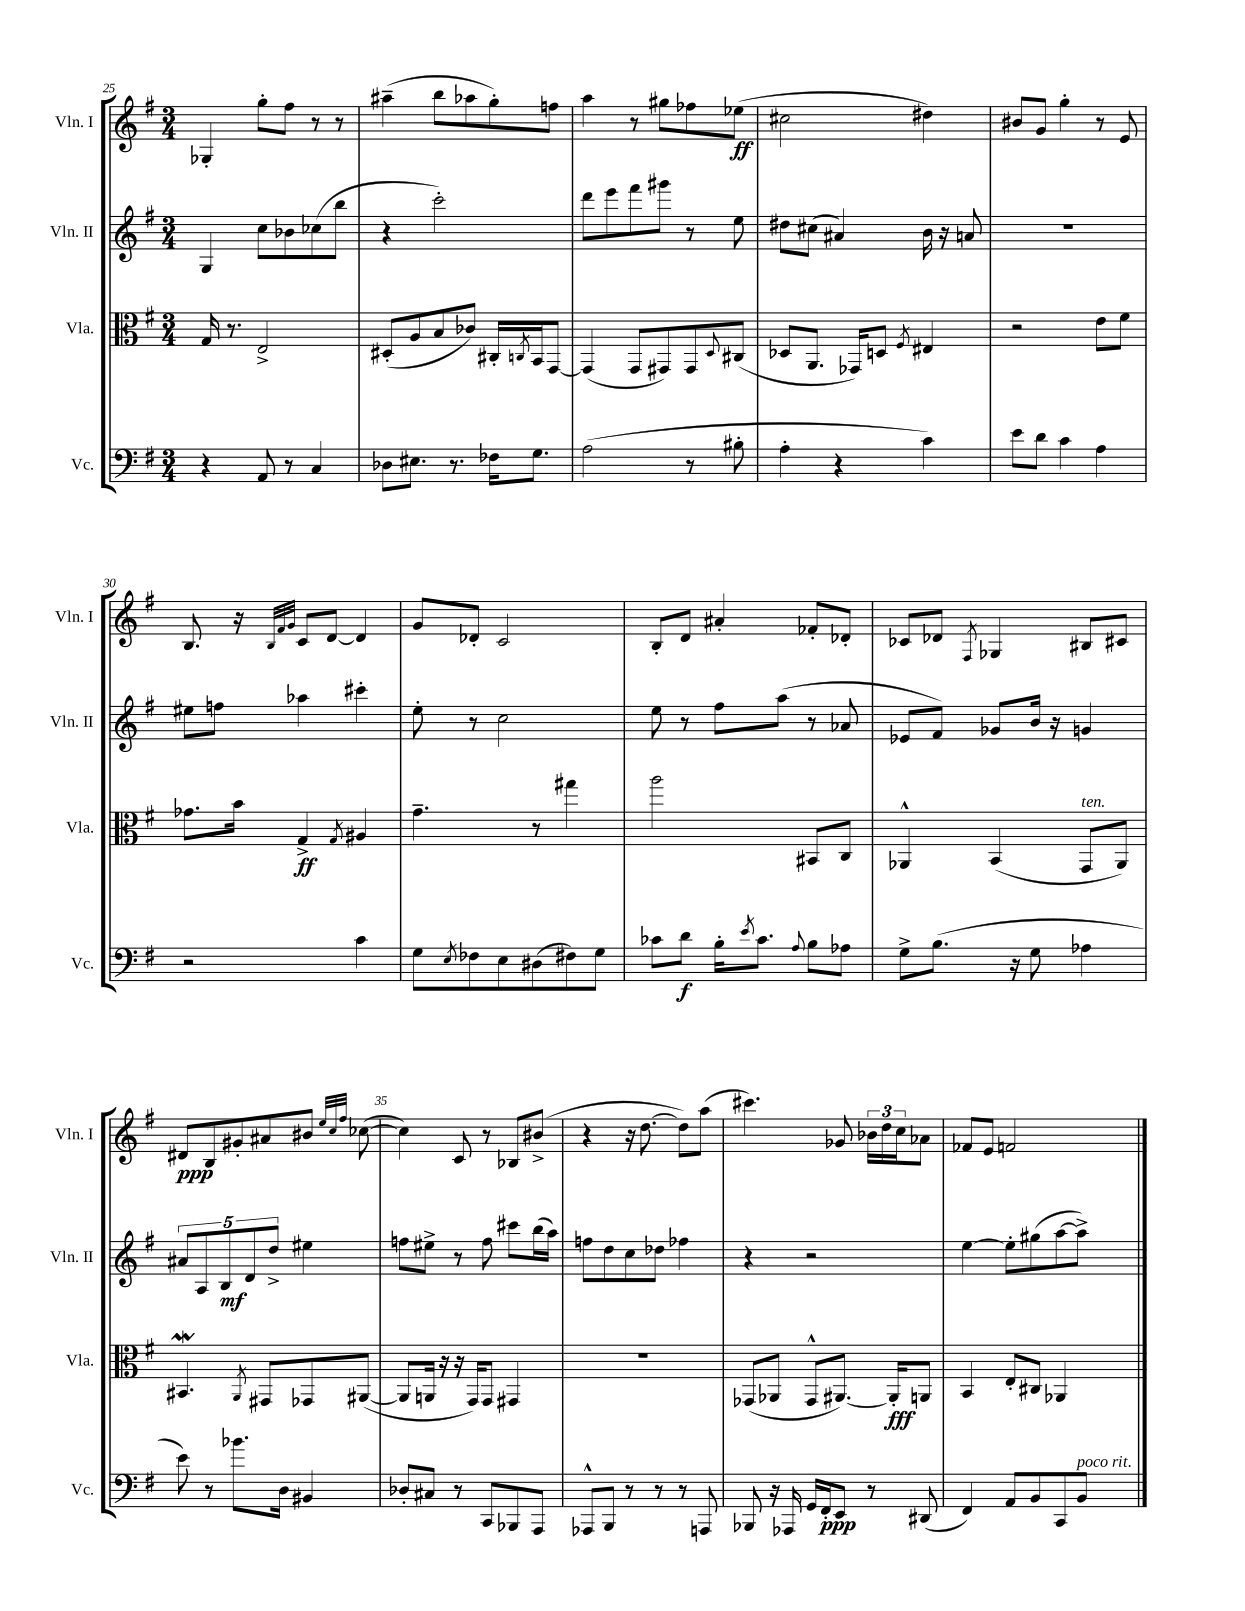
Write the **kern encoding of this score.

**kern	**dynam	**kern	**dynam	**kern	**dynam	**kern	**dynam
*part4	*part4	*part3	*part3	*part2	*part2	*part1	*part1
*staff4	*staff4	*staff3	*staff3	*staff2	*staff2	*staff1	*staff1
*I"Vc.	*	*I"Vla.	*	*I"Vln. II	*	*I"Vln. I	*
*I'Vc.	*	*I'Vla.	*	*I'Vln. II	*	*I'Vln. I	*
*clefF4	*	*clefC3	*	*clefG2	*	*clefG2	*
*k[f#]	*	*k[f#]	*	*k[f#]	*	*k[f#]	*
*M3/4	*	*M3/4	*	*M3/4	*	*M3/4	*
=25	=25	=25	=25	=25	=25	=25	=25
4r	.	16G/	.	4G/	.	4G-X'/	.
.	.	8.r	.	.	.	.	.
8AA/	.	2E^/	.	8cc\L	.	8gg'\L	.
8r	.	.	.	8b-X\	.	8ff#\J	.
4C/	.	.	.	(8cc-X\	.	8r	.
.	.	.	.	8bb\J	.	8r	.
=26	=26	=26	=26	=26	=26	=26	=26
8D-X\L	.	(8D#X'/L	.	4r	.	(4aa#X~\	.
8.E#X\J	.	8A/	.	.	.	.	.
.	.	8B/	.	2ccc'\)	.	8bb\L	.
8.r	.	.	.	.	.	.	.
.	.	8c-X/J)	.	.	.	8aa-X\	.
16F-X\KL	.	16C#X'/LL	.	.	.	8gg'\)	.
.	.	8qCn/	.	.	.	.	.
8.G\J	.	16BB/J	.	.	.	.	.
.	.	[8GG/J	.	.	.	8ffn\J	.
=27	=27	=27	=27	=27	=27	=27	=27
(2A\	.	(4GG/]	.	8ddd\L	.	4aa\	.
.	.	.	.	8eee\	.	.	.
.	.	8GG/L	.	8fff#\	.	8r	.
.	.	8GG#X/)	.	8ggg#X\J	.	8gg#X\L	.
8r	.	8GG#/	.	8r	.	8ff-X\	.
.	.	8qqD/	.	.	.	.	.
8B#X'\	.	(8C#X/J	.	8ee\	.	(8ee-X\J	ff
=28	=28	=28	=28	=28	=28	=28	=28
4A'\	.	8D-X/L	.	8dd#X\L	.	2cc#X\	.
.	.	8.AA/J	.	(8cc#X\J	.	.	.
4r	.	.	.	4a#X/)	.	.	.
.	.	16GG-X/KL)	.	.	.	.	.
.	.	8Dn/J	.	.	.	.	.
.	.	8qF#/	.	.	.	.	.
4c\)	.	4E#X/	.	16b\	.	4dd#X\)	.
.	.	.	.	16r	.	.	.
.	.	.	.	8an/	.	.	.
=29	=29	=29	=29	=29	=29	=29	=29
8e\L	.	2r	.	2.r	.	8b#X/L	.
8d\J	.	.	.	.	.	8g/J	.
4c\	.	.	.	.	.	4gg'\	.
4A\	.	8e\L	.	.	.	8r	.
.	.	8f#\J	.	.	.	8e/	.
!!LO:LB:g=z
=30	=30	=30	=30	=30	=30	=30	=30
2r	.	8.g-X\L	.	8ee#X\L	.	8.B/	.
.	.	.	.	8ffn\J	.	.	.
.	.	16b\Jk	.	.	.	16r	.
.	.	.	.	.	.	32qqB/LLL	.
.	.	.	.	.	.	32qqf#/	.
.	.	.	.	.	.	32qqg/JJJ	.
.	.	4G^/	ff	4aa-X\	.	8c/L	.
.	.	.	.	.	.	[8d/J	.
.	.	8qG/	.	.	.	.	.
4c\	.	4A#X/	.	4ccc#X'\	.	4d/]	.
=31	=31	=31	=31	=31	=31	=31	=31
8G\L	.	4.g~\	.	8ee'\	.	8g/L	.
8qE/	.	.	.	.	.	.	.
8F-X\	.	.	.	8r	.	8d-X'/J	.
8E\	.	.	.	2cc\	.	2c/	.
(8D#X\	.	8r	.	.	.	.	.
8F#X\)	.	4gg#X\	.	.	.	.	.
8G\J	.	.	.	.	.	.	.
=32	=32	=32	=32	=32	=32	=32	=32
8c-X\L	.	2aa\	.	8ee\	.	8B'/L	.
8d\J	f	.	.	8r	.	8d/J	.
16B'\KL	.	.	.	8ff#\L	.	4a#X'/	.
8qe/	.	.	.	.	.	.	.
8.c-\J	.	.	.	.	.	.	.
.	.	.	.	(8aa\J	.	.	.
8qqA/	.	.	.	.	.	.	.
8B\L	.	8BB#X/L	.	8r	.	8f-X'/L	.
8A-X\J	.	8C/J	.	8a-X/	.	8d-X'/J	.
=33	=33	=33	=33	=33	=33	=33	=33
8G^\L	.	4AA-X^^/	.	8e-X/L	.	8c-X/L	.
(8.B\J	.	.	.	8f#/J)	.	8d-X/J	.
.	.	.	.	.	.	8qF#/	.
.	.	(4BB/	.	8g-X/L	.	4G-X/	.
16r	.	.	.	.	.	.	.
8G\	.	.	.	16b/Jk	.	.	.
.	.	.	.	16r	.	.	.
!	!	!LO:TX:a:i:t=ten.	!	!	!	!	!
4A-X\	.	8GG/L	.	4gn/	.	8B#X/L	.
.	.	8AA-/J)	.	.	.	8c#X/J	.
!!LO:LB:g=z
=34	=34	=34	=34	=34	=34	=34	=34
8e\)	.	4.BB#XW/	.	10a#X/L	.	8d#X/L	ppp
.	.	.	.	10A/	.	.	.
8r	.	.	.	.	.	8B/	.
.	.	.	.	10B/	mf	.	.
8.b-X\L	.	.	.	.	.	8g#X'/	.
.	.	.	.	10d/	.	.	.
.	.	8qAA/	.	.	.	.	.
.	.	8GG#X/L	.	.	.	8a#X/	.
.	.	.	.	10dd^/J	.	.	.
16D\Jk	.	.	.	.	.	.	.
4BB#X/	.	8GG-X/	.	4ee#X\	.	8b#X/J	.
.	.	.	.	.	.	32qqee/LLL	.
.	.	.	.	.	.	32qqcc/	.
.	.	.	.	.	.	32qqff#/JJJ	.
.	.	([8AA#X/J	.	.	.	([8cc-X\	.
=35	=35	=35	=35	=35	=35	=35	=35
8D-X'/L	.	8AA#/L]	.	8ffn\L	.	4cc-\])	.
8C#X/J	.	16AAn/Jk	.	8ee#X^\J	.	.	.
.	.	16r	.	.	.	.	.
8r	.	16r	.	8r	.	8c/	.
.	.	16GG/KL)	.	.	.	.	.
8CC/L	.	8GG/J	.	8ff\	.	8r	.
8BBB-X/	.	4GG#X/	.	8ccc#X\L	.	8B-X/L	.
8AAA/J	.	.	.	(16bb\L	.	(8b#X^/J	.
.	.	.	.	16aa\JJ)	.	.	.
=36	=36	=36	=36	=36	=36	=36	=36
8AAA-X^^/L	.	2.r	.	8ffn\L	.	4r	.
8BBB/J	.	.	.	8dd\	.	.	.
8r	.	.	.	8cc\	.	16r	.
.	.	.	.	.	.	[8.dd\	.
8r	.	.	.	8dd-X\J	.	.	.
8r	.	.	.	4ff-X\	.	8dd\L])	.
8AAAn/	.	.	.	.	.	(8aa\J	.
=37	=37	=37	=37	=37	=37	=37	=37
8BBB-X/	.	(8GG-X/L	.	4r	.	4.ccc#X\)	.
16r	.	8AA-X/J	.	.	.	.	.
16AAA-X/	.	.	.	.	.	.	.
16GG/LL	.	8GG-^^/L	.	2r	.	.	.
16FF#'/J	ppp	.	.	.	.	.	.
8EE/J	.	[8.AA#X/J)	.	.	.	8g-X/	.
8r	.	.	.	.	.	24b-X\LL	.
.	.	.	.	.	.	24dd\	.
.	.	16AA#'/KL]	fff	.	.	.	.
.	.	.	.	.	.	24cc\J	.
(8DD#X/	.	8AAn/J	.	.	.	8a-X\J	.
=38	=38	=38	=38	=38	=38	=38	=38
4FF#/)	.	4BB/	.	[4ee\	.	8f-X/L	.
.	.	.	.	.	.	8e/J	.
8AA/L	.	8E'/L	.	8ee'\L]	.	2fn/	.
8BB/	.	8C#X/J	.	(8gg#X\	.	.	.
8CC/	.	4AA-X/	.	[8aa\	.	.	.
!LO:TX:a:i:t=poco rit.	!	!	!	!	!	!	!
8BB/J	.	.	.	8aa^\J])	.	.	.
==	==	==	==	==	==	==	==
*-	*-	*-	*-	*-	*-	*-	*-
